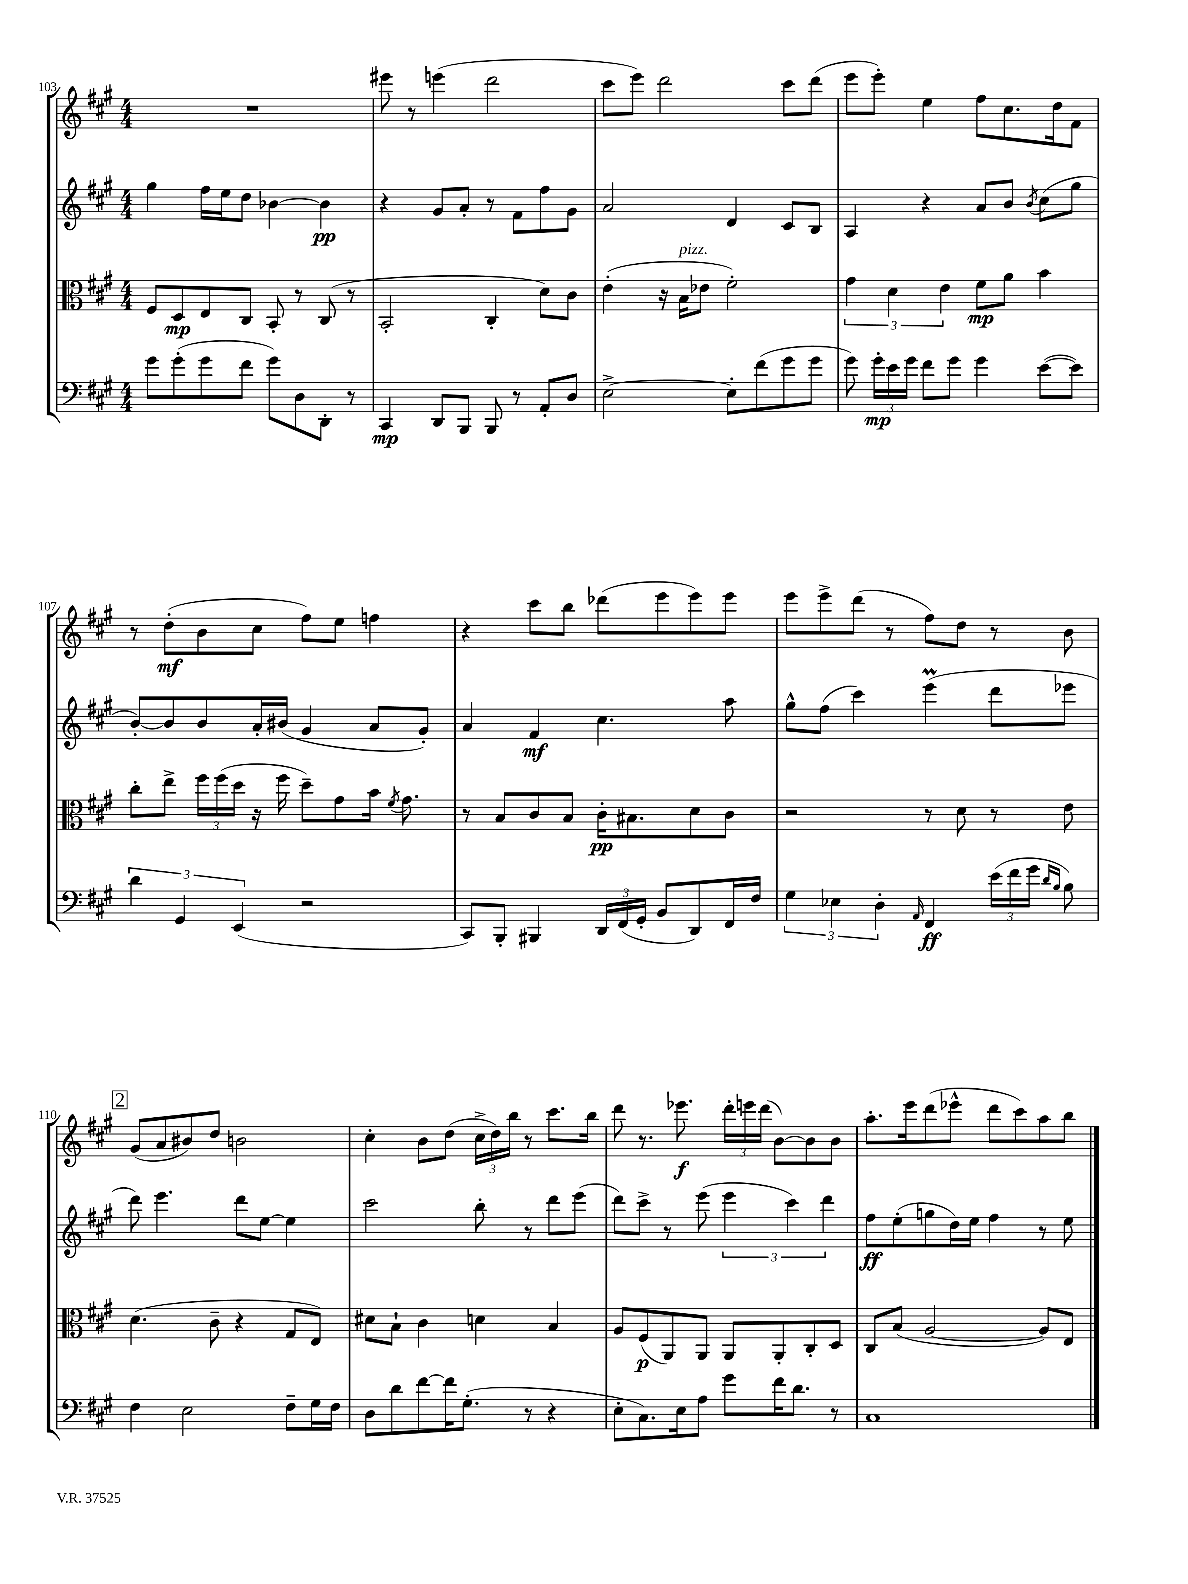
<<
\new StaffGroup <<
\new Staff = "s0" {
    \clef treble \key a \major \numericTimeSignature \time 4/4
    \autoBeamOff R1 |
    eis'''8 r8 e'''4( d'''2 |
    cis'''8[ e'''8]) d'''2 cis'''8[ d'''8]( |
    e'''8[ e'''8]-.) e''4 fis''8[ cis''8. d''16 fis'8] |
    r8 d''8[-.\mf( b'8 cis''8] fis''8[) e''8] f''4 |
    r4 cis'''8[ b''8] des'''8[( e'''8 e'''8) e'''8] |
    e'''8[ e'''8-> d'''8]( r8 fis''8[) d''8] r8 b'8 |
    \mark \markup { \box "2" } gis'8[( a'8 bis'8) d''8] b'2 |
    cis''4-. b'8[ d''8]( \tuplet 3/2 { cis''16[-> d''16) b''16] } r8 cis'''8.[ b''16] |
    d'''8 r8. ees'''8.\f \tuplet 3/2 { d'''16[-. e'''16 d'''16]( } b'8[~) b'8 b'8] |
    a''8.[-. e'''16 d'''8( ees'''8]-^ d'''8[ cis'''8) a''8 b''8] \bar "|." |
}
\new Staff = "s1" {
    \clef treble \key a \major \numericTimeSignature \time 4/4
    \autoBeamOff gis''4 fis''16[ e''16 d''8] bes'4~ bes'4\pp |
    r4 gis'8[ a'8]-. r8 fis'8[ fis''8 gis'8] |
    a'2 d'4 cis'8[ b8] |
    a4 r4 a'8[ b'8] \acciaccatura { b'8 } cis''8[( gis''8] |
    b'8[~-.) b'8 b'8 a'16-. bis'16]( gis'4 a'8[ gis'8]-.) |
    a'4 fis'4\mf cis''4. a''8 |
    gis''8[-^ fis''8]( cis'''4) e'''4\prall( d'''8[ ees'''8] |
    \mark \markup { \box "2" } d'''8) e'''4. d'''8[ e''8]~ e''4 |
    cis'''2 b''8-. r8 d'''8[ e'''8]( |
    d'''8[) cis'''8]-> r8 e'''8( \tuplet 3/2 { e'''4 cis'''4) d'''4 } |
    fis''8[\ff e''8-.( g''8 d''16) e''16] fis''4 r8 e''8 \bar "|." |
}
\new Staff = "s2" {
    \clef alto \key a \major \numericTimeSignature \time 4/4
    \autoBeamOff fis8[ d8\mp e8 cis8] b,8-. r8 cis8( r8 |
    b,2-. cis4-. d'8[) cis'8] |
    e'4-.( r16 b16[^\markup { \italic "pizz." } ees'8] fis'2-.) |
    \tuplet 3/2 { gis'4 d'4 e'4 } fis'8[\mp a'8] b'4 |
    cis''8[-. e''8]-> \tuplet 3/2 { fis''16[ fis''16( d''16] } r16 fis''16 d''8[--) gis'8 b'16] \acciaccatura { fis'8 } gis'8. |
    r8 b8[ cis'8 b8] cis'16[-.\pp bis8. d'8 cis'8] |
    r2 r8 d'8 r8 e'8 |
    \mark \markup { \box "2" } d'4.( cis'8-- r4 gis8[ e8]) |
    dis'8[ b8]-! cis'4 d'4 b4 |
    a8[ fis8\p( a,8) a,8] a,8[ a,8-. cis8-. d8] |
    cis8[ b8]( a2~ a8[) e8] \bar "|." |
}
\new Staff = "s3" {
    \clef bass \key a \major \numericTimeSignature \time 4/4
    \autoBeamOff gis'8[ gis'8-.( gis'8 fis'8] gis'8[) d8 d,8]-. r8 |
    cis,4\mp d,8[ b,,8] b,,8 r8 a,8[-. d8] |
    e2~-> e8[-. fis'8( gis'8 gis'8] |
    gis'8) \tuplet 3/2 { gis'16[-.\mp e'16 gis'16] } fis'8[ gis'8] gis'4 e'8[~( e'8]) |
    \tuplet 3/2 { d'4 gis,4 e,4( } r2 |
    cis,8[) b,,8]-. bis,,4 \tuplet 3/2 { d,16[ fis,16( gis,16]-. } b,8[ d,8) fis,16 fis16] |
    \tuplet 3/2 { gis4 ees4 d4-. } \grace { a,16 } fis,4\ff \tuplet 3/2 { e'16[( fis'16 gis'16] } \grace { d'16[ b16] } b8) |
    \mark \markup { \box "2" } fis4 e2 fis8[-- gis16 fis16] |
    d8[ d'8 fis'8~ fis'16 gis8.]-.( r8 r4 |
    e8[-. cis8.) e16 a8] gis'8[ fis'16 d'8.] r8 |
    cis1 \bar "|." |
}
>>
>>
\layout { \context { \Score currentBarNumber = #103 } }
